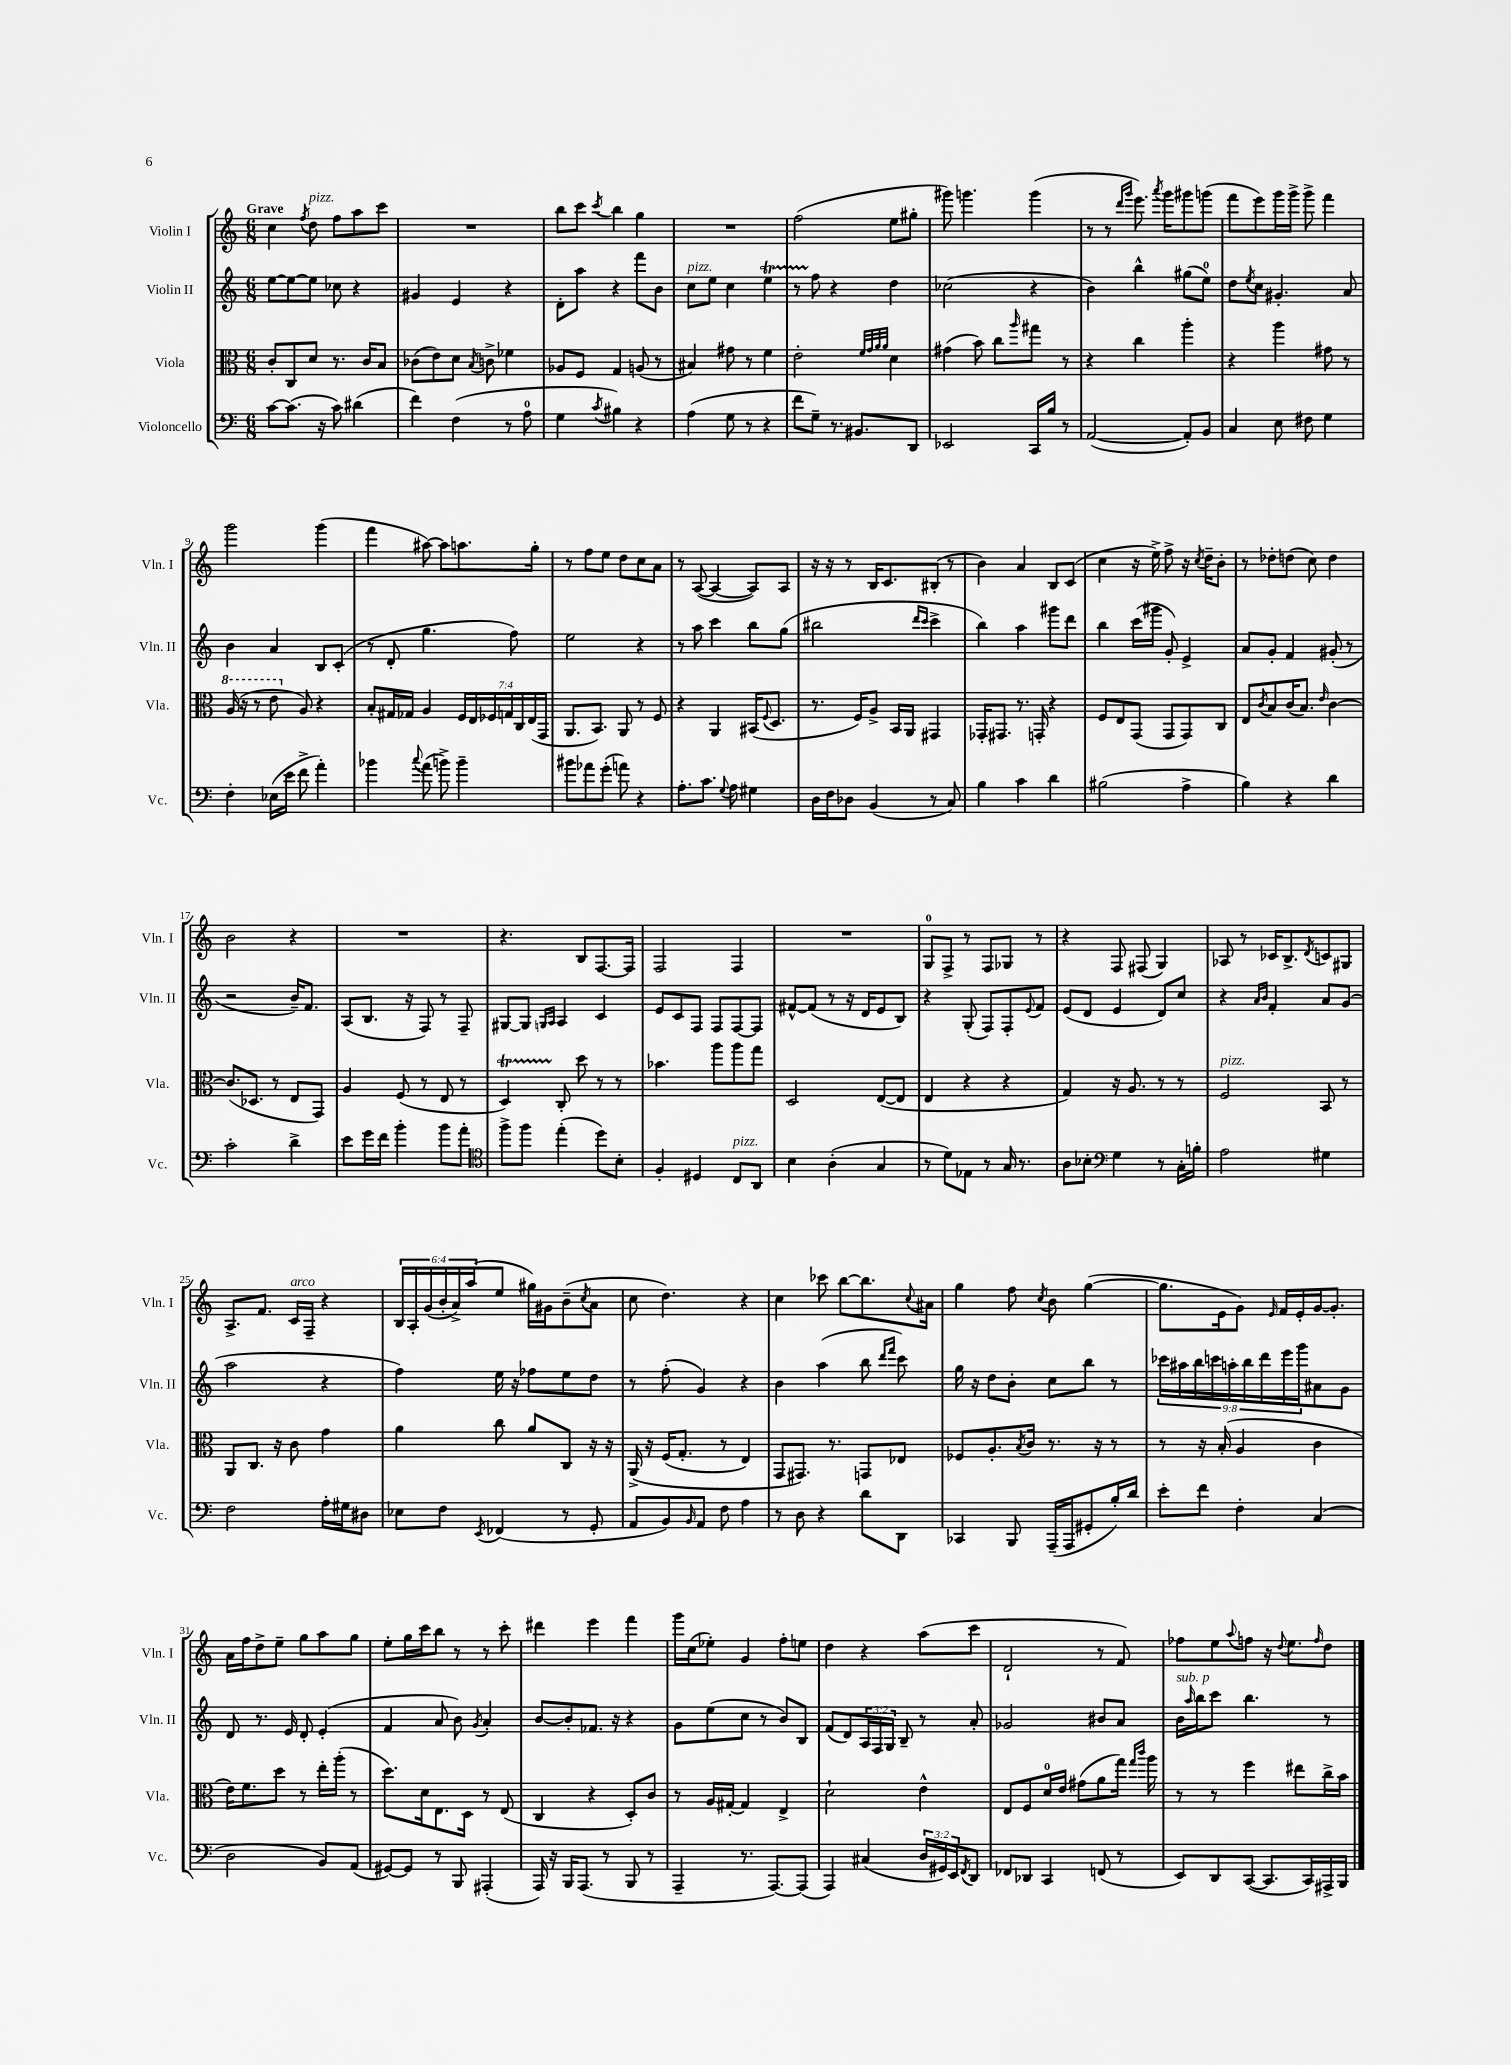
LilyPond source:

<<
\new StaffGroup <<
\new Staff = "s0" \with { instrumentName = "Violin I" shortInstrumentName = "Vln. I" } {
    \clef treble \key c \major \numericTimeSignature \time 6/8 \override Staff.TupletNumber.text = #tuplet-number::calc-fraction-text \tempo "Grave"
    c''4 \acciaccatura { f''8 } d''8^\markup { \italic "pizz." } f''8 a''8 c'''8 |
    R2. |
    b''8 c'''8 \acciaccatura { c'''8 } b''4 g''4 |
    R2. |
    f''2( e''8 gis''8-. |
    gis'''8) g'''4. g'''4( |
    r8 r8 \grace { d'''16 g'''16 } e'''8.) \acciaccatura { a'''8 } g'''16 gis'''8 g'''8( |
    f'''8 e'''8) g'''16 g'''16-> g'''8-> f'''4 |
    g'''2 g'''4( |
    f'''4 ais''8~) ais''8 a''8. g''16-. |
    r8 f''8 e''8 d''8 c''8 a'8 |
    r8 a8~( a4~ a8) a8 |
    r16 r16 r8 b16 c'8. bis8-.( r8 |
    b'4) a'4 b8 c'8( |
    c''4 r16 e''16->) f''8-> r16 \acciaccatura { c''8 } d''16-- b'8-. |
    r8 des''8-. d''8( c''8) d''4 |
    b'2 r4 |
    R2. |
    r4. b8 f8.~ f16 |
    f2 f4 |
    R2. |
    g8-0 f8-> r8 f8 ges8 r8 |
    r4 f8 fis8( g4) |
    aes8 r8 ces'16 b8.-> \acciaccatura { d'8 } c'8 gis8 |
    a8.-> f'8. c'16^\markup { \italic "arco" } f16-- r4 |
    \tuplet 6/4 { b16 a16-. g'16( b'16-. a'16->) a''16( } e''8 gis''16) gis'16 b'8--( \acciaccatura { c''8 } a'8 |
    c''8 d''4.) r4 |
    c''4 ces'''8 b''8~ b''8. \appoggiatura { c''8 } ais'16 |
    g''4 f''8 \acciaccatura { c''8 } b'8 g''4~( |
    g''8. e'16 g'8) \grace { e'16 } f'16 e'16-. g'16~ g'8.-. |
    a'16 f''16 d''8-> e''8-- g''8 a''8 g''8 |
    e''8-. g''16 c'''16 b''8 r8 r8 c'''8-. |
    dis'''4 e'''4 f'''4 |
    g'''16 c''16( ees''8-.) g'4 f''8-. e''8 |
    d''4 r4 a''8( c'''8 |
    d'2-! r8 f'8) |
    fes''8 e''8 \appoggiatura { a''8 } f''8 r16 \appoggiatura { d''8 } e''8. \grace { f''16 } d''8 \bar "|." |
}
\new Staff = "s1" \with { instrumentName = "Violin II" shortInstrumentName = "Vln. II" } {
    \clef treble \key c \major \numericTimeSignature \time 6/8 \override Staff.TupletNumber.text = #tuplet-number::calc-fraction-text
    e''8~ e''8~ e''8 ces''8 r4 |
    gis'4 e'4 r4 |
    d'8-. a''8 r4 f'''8 b'8 |
    c''8^\markup { \italic "pizz." } e''8 c''4 e''4\startTrillSpan |
    r8 f''8\stopTrillSpan r4 d''4 |
    ces''2( r4 |
    b'4) b''4-^ gis''8( e''8-0) |
    d''8 \acciaccatura { e''8 } c''8 gis'4.-. a'8 |
    b'4 a'4 b8 c'8-.( |
    r8 d'8-. g''4. f''8) |
    e''2 r4 |
    r8 a''8 c'''4 b''8 g''8( |
    bis''2 \grace { d'''16 c'''16 } c'''4-> |
    b''4) a''4 gis'''8 d'''8 |
    b''4 c'''16( gis'''16 g'8-.) e'4-> |
    a'8 g'8-. f'4 gis'8-.( r8 |
    r2 b'16--) f'8. |
    a8( b8. r16 f8) r8 f8-- |
    gis8~ gis8 \grace { g16 a16 } a4 c'4 |
    e'8 c'8 f8 f8 f8~ f8 |
    fis'8~-^ fis'8( r8 r16 d'16 e'8 b8) |
    r4 g8-.( f8) f8-. \appoggiatura { e'8 } f'8 |
    e'8( d'8 e'4 d'8) c''8 |
    r4 \grace { a'16 b'16 } f'4-. a'8 g'8( |
    a''2 r4 |
    f''4) e''16 r16 fes''8 e''8 d''8 |
    r8 f''8-.( g'4) r4 |
    b'4 a''4( b''8 \grace { d'''16 f'''16 } c'''8) |
    g''16 r16 d''8 b'8-. c''8 b''8 r8 |
    \tuplet 9/8 { ces'''16 ais''16 b''16 c'''16 a''16-. b''16 d'''16 e'''16 g'''16 } ais'8 g'8 |
    d'8 r8. e'16 d'8-. e'4-.( |
    f'4 a'8 b'8) \acciaccatura { g'8 } a'4-. |
    b'8~ b'8-. fes'8. r16 r4 |
    g'8 e''8( c''8 r8 b'8) b8 |
    f'8( d'8) \tuplet 3/2 { a16 f16 g16 } b8-- r8 a'8-. |
    ges'2 bis'8 a'8 |
    b'16^\markup { \italic "sub. p" } \grace { a''16 } b''16 c'''8 b''4. r8 \bar "|." |
}
\new Staff = "s2" \with { instrumentName = "Viola" shortInstrumentName = "Vla." } {
    \clef alto \key c \major \numericTimeSignature \time 6/8 \override Staff.TupletNumber.text = #tuplet-number::calc-fraction-text
    c'8-. c8 d'8 r8. c'16 b8 |
    ces'8( e'8) d'8 \acciaccatura { b8 } c'8-> fes'4 |
    aes8 f8 g4 a8( r8 |
    bis4) gis'8 r8 f'4 |
    e'2-. \grace { f'32 g'32 a'32 a'32 } d'4 |
    gis'4( b'8) c''8 \grace { a''16 } gis''8 r8 |
    r4 c''4 a''4-. |
    r4 a''4 gis'8 r8 |
    \ottava #1 a'16( r16 r8 e''8 \ottava #0 a8) r4 |
    b8-. gis16 ges16 a4 \tuplet 7/4 { f16 e16 fes16 g16 c16 e16( g,16 } |
    a,8. b,8.) a,8 r8 f8 |
    r4 a,4 bis,16( \appoggiatura { f8 } d8. |
    r8. f16) a8-> b,16 a,16 gis,4 |
    ges,16-. gis,8. r8. g,16-. r4 |
    f8 e8 g,8( g,8 g,8) c8 |
    e8 \acciaccatura { c'8 } b8 c'16( b8.) \grace { e'16 } c'4~ |
    c'8.( des8. r8 e8 g,8) |
    a4 f8( r8 e8 r8 |
    d4\startTrillSpan) c8-.\stopTrillSpan d''8 r8 r8 |
    bes'4. a''8 a''8 g''8 |
    d2 e8~( e8 |
    e4 r4 r4 |
    g4) r16 a8. r8 r8 |
    f2^\markup { \italic "pizz." } b,8 r8 |
    a,8 c8. r16 c'8 g'4 |
    a'4 c''8 a'8 c8 r16 r16 |
    a,16->\( r16 f16( g8.-. r8 e4) |
    g,8 gis,8.\) r8. g,8 ees8 |
    fes8 a8.-. \acciaccatura { b8 } c'16 r8. r16 r8 |
    r8 r16 b16-.( a4 c'4 |
    e'16) f'8. d''8 r8 e''16-. a''16-.( r8 |
    d''8.) d'16 e8. d16 r8 e8( |
    c4 r4 d8-.) c'8 |
    r8 a16 gis16~-. gis4 e4-> |
    d'2-! e'4-^ |
    e8 f8 d'16-0 e'16 gis'8( a'8 g''16) \grace { g''16 c'''16 } a''16 |
    r8 r8 f''4 eis''8 c''16-> b'16 \bar "|." |
}
\new Staff = "s3" \with { instrumentName = "Violoncello" shortInstrumentName = "Vc." } {
    \clef bass \key c \major \numericTimeSignature \time 6/8 \override Staff.TupletNumber.text = #tuplet-number::calc-fraction-text
    c'8~ c'8.( r16 c'8) dis'4( |
    f'4) f4( r8 a8-0 |
    g4 \acciaccatura { c'8 } bis4) r4 |
    a4( g8 r8 r4 |
    f'8 g8--) r8. bis,8. d,8 |
    ees,2 c,16 b16 r8 |
    a,2~( a,8-.) b,8 |
    c4 e8 fis8 g4 |
    f4-. ees16( e'16 f'8-> a'4-.) |
    bes'4 \appoggiatura { c''8 } a'8( b'8->) b'4-- |
    bis'8 aes'8 g'8-.( a'8) r4 |
    a8.-. c'8. \appoggiatura { g8 } a8 gis4 |
    d16 f16 des8 b,4( r8 c8) |
    b4 c'4 d'4 |
    bis2( a4-> |
    b4) r4 d'4 |
    c'2-. d'4-> |
    e'8 g'16 f'16 b'4-. b'8 a'8-. |
    \clef tenor f''8-> f''8 e''4-.( d''8) b8-. |
    f4-. dis4 c8^\markup { \italic "pizz." } a,8 |
    b4 a4-.( g4 |
    r8 d'8) ees8 r8 g16 r8. |
    a8 bes8-. \clef bass g4 r8 c16-. b16-. |
    a2 gis4 |
    f2 a16-. gis16 dis8 |
    ees8 f8 \acciaccatura { e,8 } fes,4( r8 g,8-. |
    a,8 b,8) \grace { b,16 } a,8 f8 a4 |
    r8 d8 r4 d'8 d,8 |
    ces,4 b,,8 a,,16--( a,,16 gis,8-. b16-.) d'16 |
    e'8-. f'8 f4-. c4( |
    d2 b,8) a,8( |
    gis,8~) gis,8 r8 b,,8 ais,,4-.( |
    a,,16) r16 b,,16 a,,8.( r8 b,,8 r8 |
    a,,4-- r8. a,,8.~) a,,8( |
    a,,4) cis4( \tuplet 3/2 { d16 gis,16) e,16 } \acciaccatura { f,8 } d,8 |
    fes,8 des,8 c,4 f,8( r8 |
    e,8) d,8 c,8~( c,8. c,16) ais,,16-> b,,16 \bar "|." |
}
>>
>>
